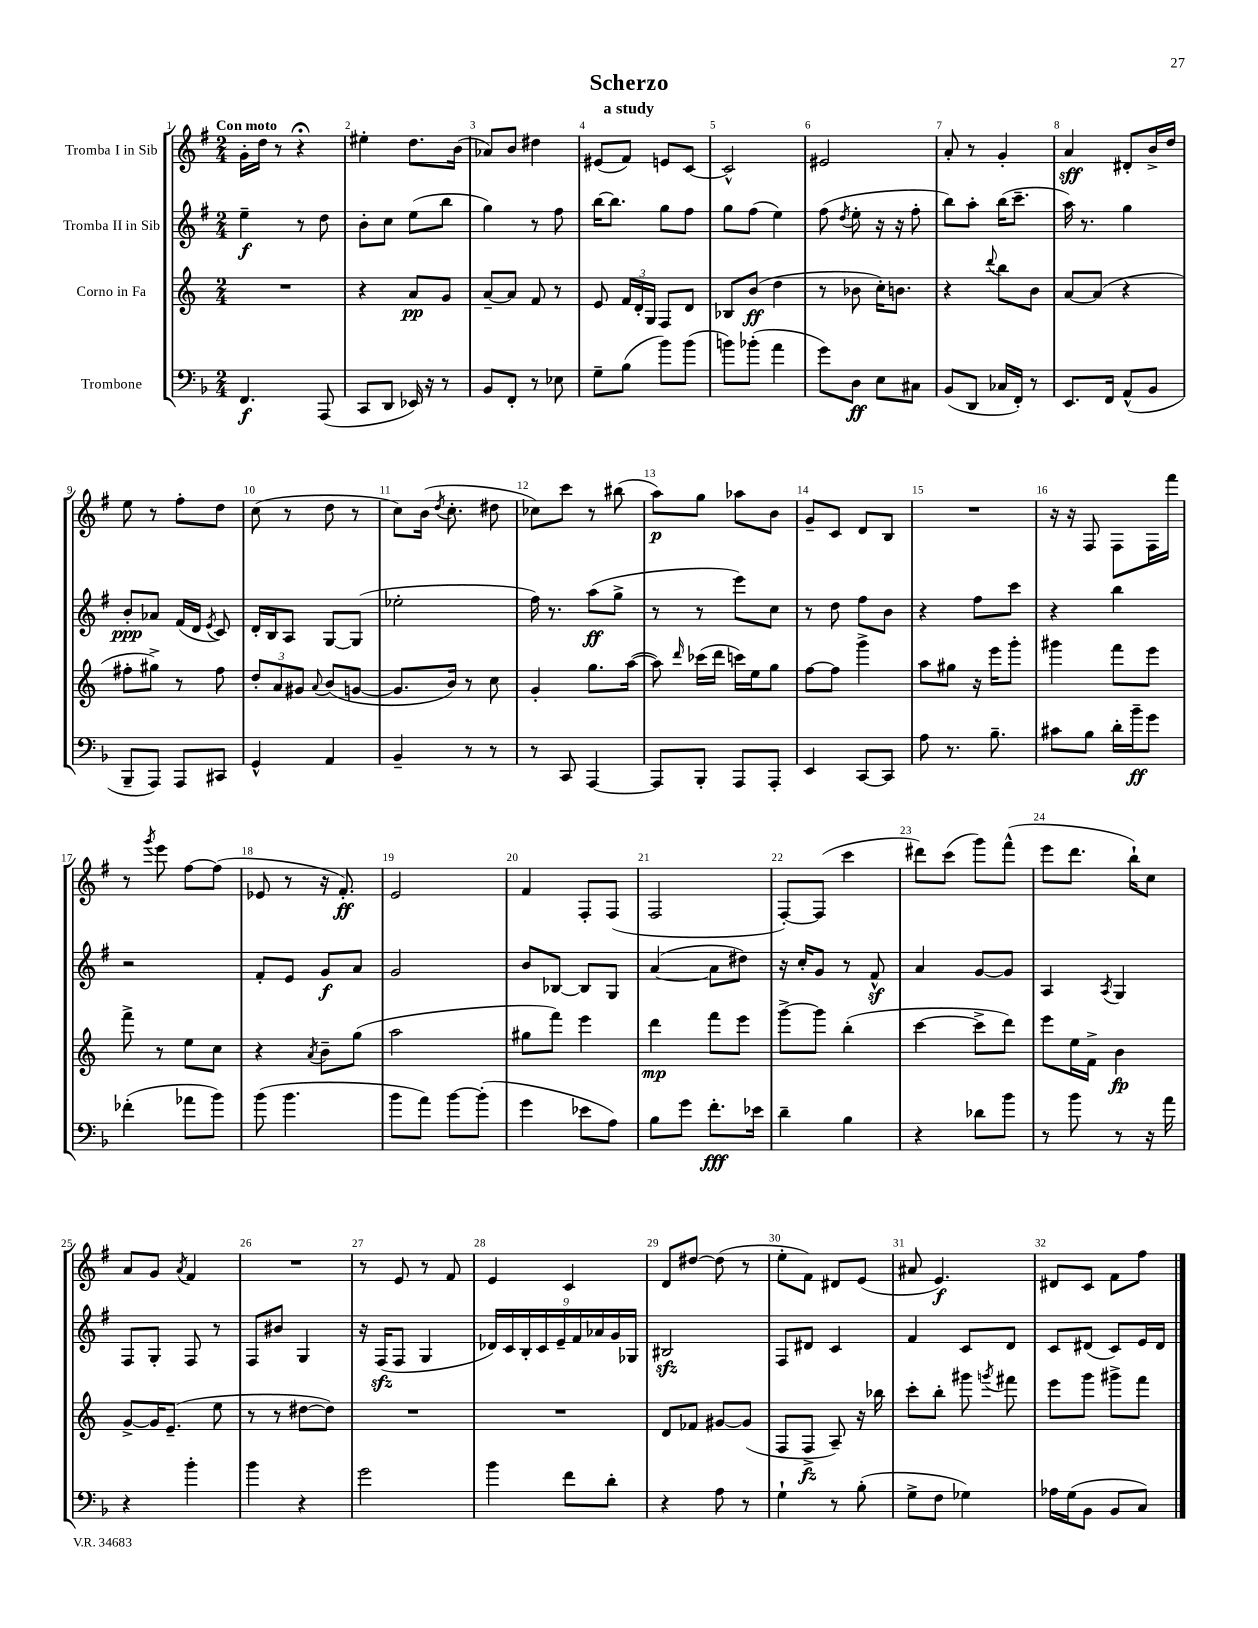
\header { title = "Scherzo" subtitle = "a study" }
<<
\new StaffGroup <<
\new Staff = "s0" \with { instrumentName = "Tromba I in Sib" } {
    \clef treble \key g \major \numericTimeSignature \time 2/4 \tempo "Con moto"
    \autoBeamOff g'16[-. d''16] r8 r4\fermata |
    eis''4-. d''8.[ b'16]( |
    aes'8[) b'8] dis''4 |
    eis'8[( fis'8]) e'8[ c'8]~ |
    c'2-^ |
    eis'2 |
    a'8-. r8 g'4-. |
    a'4\sff dis'8[-. b'16-> d''16] |
    e''8 r8 fis''8[-. d''8] |
    c''8( r8 d''8 r8 |
    c''8[) b'16]( \acciaccatura { d''8 } c''8.-. dis''8 |
    ces''8[) c'''8] r8 bis''8( |
    a''8[\p) g''8] aes''8[ b'8] |
    g'8[-- c'8] d'8[ b8] |
    R2 |
    r16 r16 fis8 fis8[ fis16 fis'''16] |
    r8 \acciaccatura { g'''8 } e'''8 fis''8[~ fis''8]( |
    ees'8 r8 r16 fis'8.-.\ff) |
    e'2 |
    fis'4 fis8[-. fis8]( |
    fis2 |
    fis8[~-.) fis8]( c'''4 |
    dis'''8[) c'''8]( g'''8[) fis'''8]-^( |
    e'''8[ d'''8.] b''16[-!) c''8] |
    a'8[ g'8] \acciaccatura { a'8 } fis'4 |
    R2 |
    r8 e'8 r8 fis'8 |
    e'4 c'4 |
    d'8[ dis''8]~ dis''8( r8 |
    e''8[-. fis'8]) dis'8[ e'8]( |
    ais'8 e'4.\f) |
    dis'8[ c'8] fis'8[ fis''8] \bar "|." |
}
\new Staff = "s1" \with { instrumentName = "Tromba II in Sib" } {
    \clef treble \key g \major \numericTimeSignature \time 2/4
    \autoBeamOff e''4--\f r8 d''8 |
    b'8[-. c''8] e''8[( b''8] |
    g''4) r8 fis''8 |
    b''16[~ b''8.] g''8[ fis''8] |
    g''8[ fis''8]( e''4) |
    fis''8( \acciaccatura { d''8 } e''8-. r16 r16 fis''8-. |
    b''8[) a''8]-. b''16[( c'''8.]-- |
    a''16) r8. g''4 |
    b'8[-.\ppp aes'8] fis'16[( d'16] \acciaccatura { e'8 } c'8) |
    d'16[-. b16 a8] g8[~ g8]( |
    ees''2-. |
    fis''16) r8. a''8[\ff( g''8]-> |
    r8 r8 e'''8[) c''8] |
    r8 d''8 fis''8[ b'8] |
    r4 fis''8[ c'''8] |
    r4 b''4 |
    r2 |
    fis'8[-. e'8] g'8[\f a'8] |
    g'2 |
    b'8[ bes8]~ bes8[ g8] |
    a'4~( a'8[ dis''8]) |
    r16 c''16[-. g'8] r8 fis'8-^\sf |
    a'4 g'8[~ g'8] |
    a4 \acciaccatura { a8 } g4 |
    fis8[ g8]-. fis8 r8 |
    fis8[ bis'8] g4 |
    r16 fis16[\sfz( fis8] g4 |
    \tuplet 9/8 { des'16[) c'16 b16-. c'16 e'16-- fis'16 aes'16 g'16 ges16] } |
    bis2\sfz |
    fis8[ dis'8] c'4 |
    fis'4 c'8[ d'8] |
    c'8[ dis'8]( c'8[) e'16 dis'16] \bar "|." |
}
\new Staff = "s2" \with { instrumentName = "Corno in Fa" } {
    \clef treble \key c \major \numericTimeSignature \time 2/4
    \autoBeamOff R2 |
    r4 a'8[\pp g'8] |
    a'8[~-- a'8] f'8 r8 |
    e'8 \tuplet 3/2 { f'16[ d'16-. g16] } f8[ d'8] |
    bes8[ b'8]\ff( d''4 |
    r8 bes'8 c''16[-.) b'8.] |
    r4 \appoggiatura { d'''8 } b''8[ b'8] |
    a'8[~ a'8]( r4 |
    fis''8[-. gis''8]->) r8 fis''8 |
    \tuplet 3/2 { d''8[-. a'8 gis'8] } \appoggiatura { a'8 } b'8[( g'8]~ |
    g'8.[ b'16]) r8 c''8 |
    g'4-. g''8.[ a''16]~( |
    a''8) \grace { d'''16 } ces'''16[( d'''16] c'''16[) e''16 g''8] |
    f''8[~ f''8] g'''4-> |
    a''8[ gis''8] r16 e'''16[ g'''8]-. |
    gis'''4 f'''8[ e'''8] |
    f'''8-> r8 e''8[ c''8] |
    r4 \acciaccatura { a'8 } b'8[-- g''8]( |
    a''2 |
    gis''8[ f'''8]) e'''4 |
    d'''4\mp f'''8[ e'''8] |
    g'''8[~-> g'''8] b''4-.( |
    c'''4~ c'''8[-> d'''8]) |
    e'''8[ e''16 f'16]-> b'4\fp |
    g'8[~-> g'16 e'8.]--( e''8 |
    r8 r8 dis''8[~ dis''8]) |
    R2 |
    R2 |
    d'8[ fes'8] gis'8[~ gis'8]( |
    f8[ f8]->\fz a8--) r16 bes''16 |
    c'''8[-. b''8]-. gis'''8 \acciaccatura { g'''8 } fis'''8 |
    e'''8[ g'''8] gis'''8[-> f'''8] \bar "|." |
}
\new Staff = "s3" \with { instrumentName = "Trombone" } {
    \clef bass \key f \major \numericTimeSignature \time 2/4
    \autoBeamOff f,4.\f a,,8( |
    c,8[ d,8] ees,16) r16 r8 |
    bes,8[ f,8]-. r8 ees8 |
    g8[-- bes8]( bes'8[) bes'8]( |
    b'8[) bes'8]-.( a'4 |
    g'8[) d8]\ff e8[ cis8] |
    bes,8[( d,8] ces16[ f,16]-.) r8 |
    e,8.[ f,16] a,8[-^( bes,8] |
    bes,,8[-- a,,8]) a,,8[ cis,8] |
    g,4-^ a,4 |
    bes,4-- r8 r8 |
    r8 c,8 a,,4~ |
    a,,8[ bes,,8]-. a,,8[ a,,8]-. |
    e,4 c,8[~ c,8] |
    a8 r8. bes8.-- |
    cis'8[ bes8] d'16[-. bes'16--\ff g'8] |
    fes'4-.( aes'8[ bes'8]) |
    bes'8( bes'4. |
    bes'8[ a'8]) bes'8[~ bes'8]-.( |
    g'4 ees'8[ a8]) |
    bes8[ g'8] f'8.[-.\fff ees'16] |
    d'4-- bes4 |
    r4 des'8[ bes'8] |
    r8 bes'8 r8 r16 a'16 |
    r4 bes'4-. |
    bes'4 r4 |
    g'2 |
    bes'4 f'8[ d'8]-. |
    r4 a8 r8 |
    g4-! r8 bes8-.( |
    g8[-> f8] ges4) |
    aes16[ g16( bes,8] bes,8[ c8]) \bar "|." |
}
>>
>>
\layout { \context { \Score \override BarNumber.break-visibility = ##(#f #t #t) barNumberVisibility = #all-bar-numbers-visible } }
